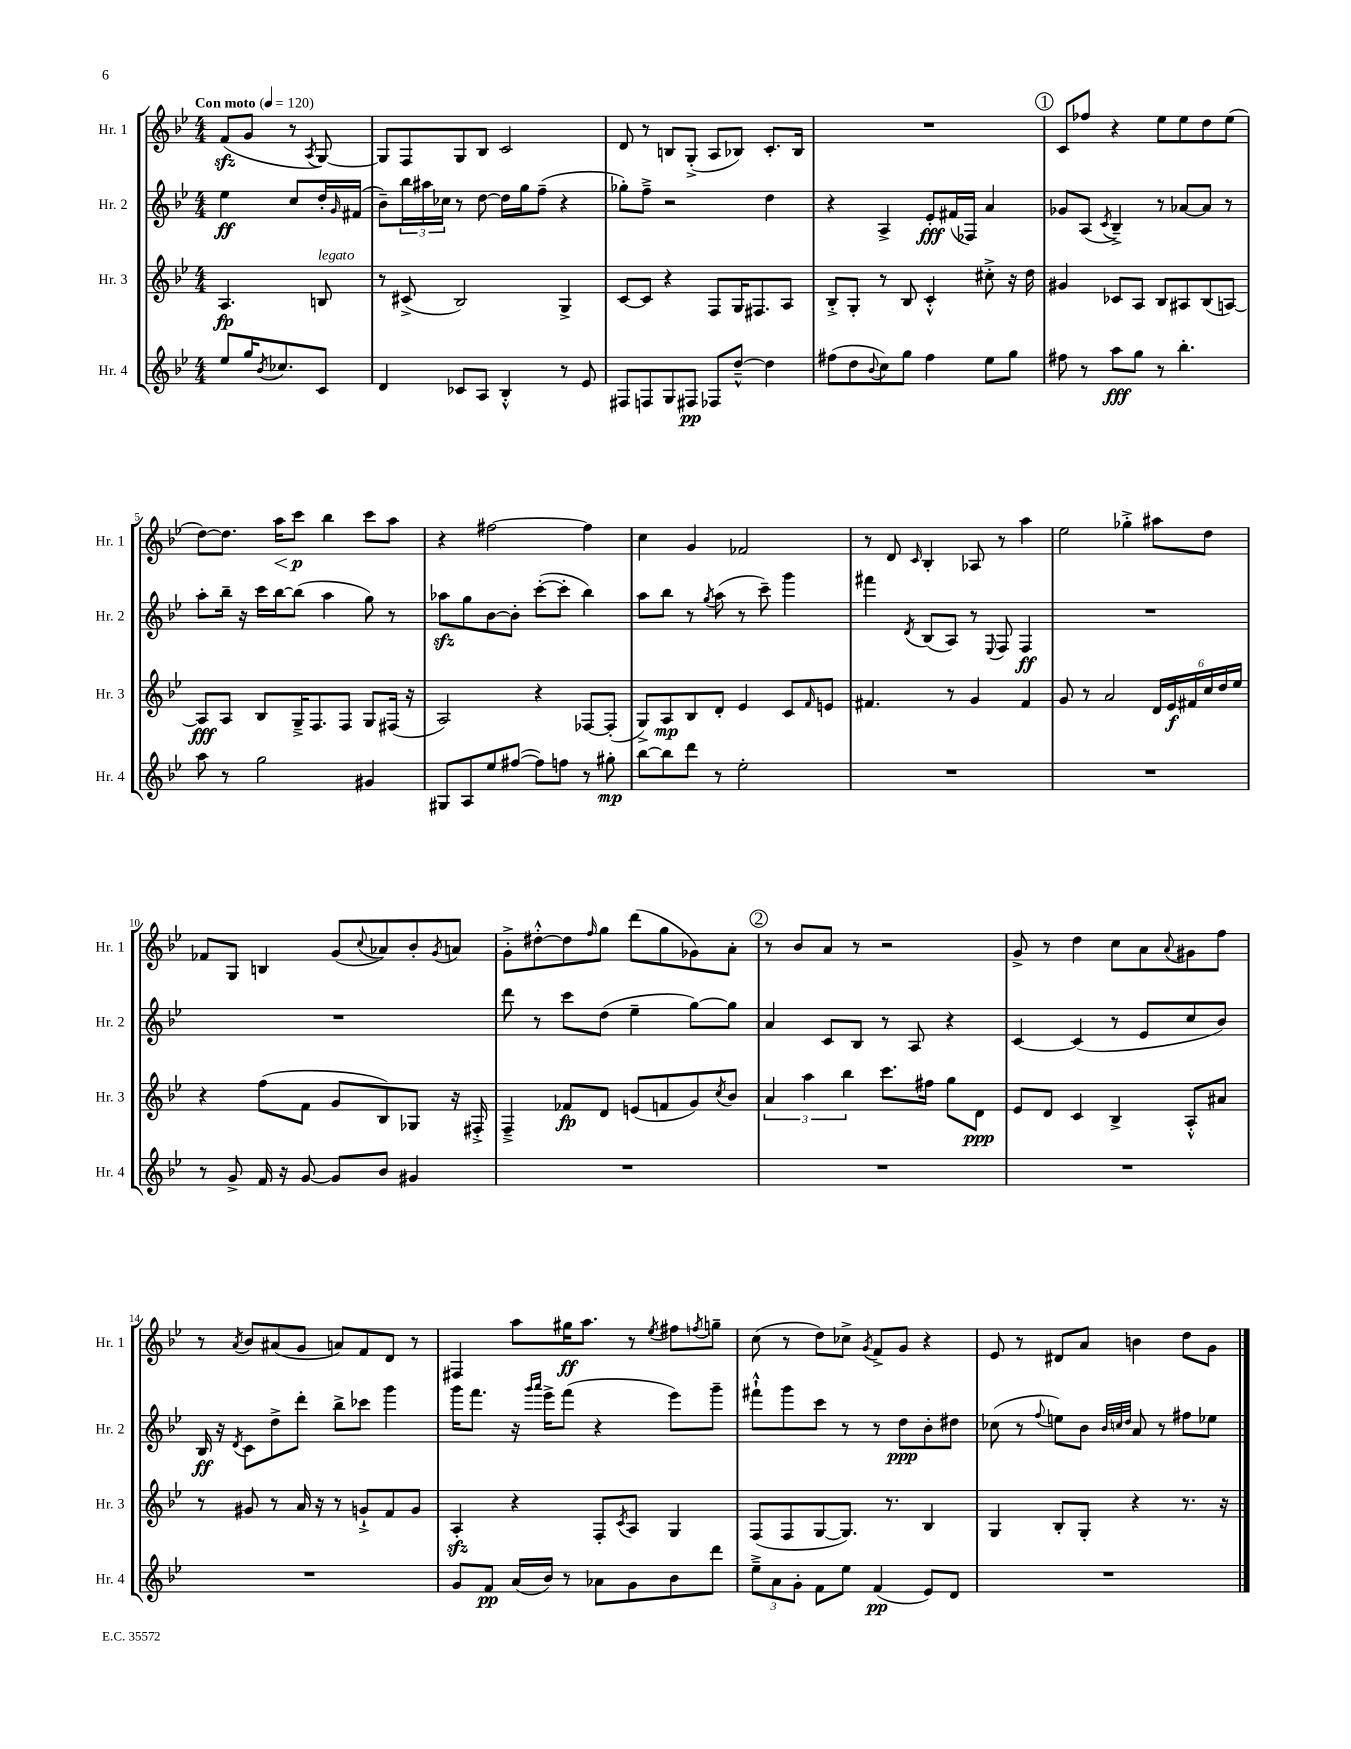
<<
\new StaffGroup <<
\new Staff = "s0" \with { instrumentName = "Hr. 1" shortInstrumentName = "Hr. 1" } {
    \clef treble \key bes \major \numericTimeSignature \time 4/4 \partial 2 \tempo "Con moto" 4 = 120
    f'8\sfz( g'8 r8 \acciaccatura { a8 } g8~) |
    g8 f8 g8 bes8 c'2 |
    d'8 r8 b8 g8-.->( a8 bes8) c'8.-. bes16 |
    R1 |
    \mark \markup { \circle "1" } c'8 fes''8 r4 ees''8 ees''8 d''8 ees''8( |
    d''8~) d''8. a''16\< c'''8\p\! bes''4 c'''8 a''8 |
    r4 fis''2~ fis''4 |
    c''4 g'4 fes'2 |
    r8 d'8 \grace { c'16 } bes4-. aes8 r8 a''4 |
    ees''2 ges''4-.-> ais''8 d''8 |
    fes'8 g8 b4 g'8( \appoggiatura { c''8 } aes'8) bes'8-. \acciaccatura { g'8 } a'8 |
    g'8-.-> dis''8~-.-^ dis''8 \grace { f''16 } g''8 d'''8( g''8 ges'8) a'8-. |
    \mark \markup { \circle "2" } r8 bes'8 a'8 r8 r2 |
    g'8-> r8 d''4 c''8 a'8 \appoggiatura { a'8 } gis'8 f''8 |
    r8 \acciaccatura { a'8 } bes'8 ais'8( g'8 a'8) f'8 d'8 r8 |
    fis4 a''8 gis''16\ff a''8. r8 \acciaccatura { ees''8 } fis''8 \acciaccatura { f''8 } g''8-- |
    c''8( r8 d''8) ces''8-> \acciaccatura { g'8 } f'8-> g'8 r4 |
    ees'8 r8 dis'8 a'8 b'4 d''8 g'8 \bar "|." |
}
\new Staff = "s1" \with { instrumentName = "Hr. 2" shortInstrumentName = "Hr. 2" } {
    \clef treble \key bes \major \numericTimeSignature \time 4/4 \partial 2
    ees''4\ff c''8 d''16-. \grace { g'16 } fis'16( |
    bes'8--) \tuplet 3/2 { bes''16 ais''16 ces''16 } r8 d''8~ d''16 g''16 f''8--( r4 |
    ges''8-.) f''8---> r2 d''4 |
    r4 a4-> ees'8-.\fff fis'16( fes16) a'4 |
    \mark \markup { \circle "1" } ges'8 a8( \acciaccatura { c'8 } bes4--->) r8 aes'8~ aes'8 r8 |
    a''8-. bes''16-- r16 c'''16 bes''16~ bes''8( a''4 g''8) r8 |
    aes''8\sfz g''8 bes'8~ bes'8-. c'''8~-.( c'''8-. bes''4) |
    a''8 bes''8 r8 \acciaccatura { g''8 } a''8( r8 c'''8--) g'''4 |
    fis'''4 \acciaccatura { d'8 } bes8( a8) r8 \appoggiatura { ees8 } f8 f4\ff |
    R1 |
    R1 |
    d'''8 r8 c'''8 d''8( ees''4-- g''8~) g''8 |
    \mark \markup { \circle "2" } a'4 c'8 bes8 r8 a8 r4 |
    c'4~ c'4( r8 ees'8 c''8 bes'8) |
    bes16\ff r16 \acciaccatura { d'8 } c'8 d''8-> d'''8-. bes''8-> ces'''8 g'''4 |
    g'''16 f'''8. r16 \grace { g'''16 a'''16 } ees'''16-> f'''8( r4 ees'''8) g'''8-- |
    fis'''8-!-^ g'''8 c'''8 r8 r8 d''8\ppp bes'8-. dis''8 |
    ces''8( r8 \appoggiatura { f''8 } e''8) bes'8 \grace { bes'32 c''32 d''32 } a'8 r8 fis''8 ees''8 \bar "|." |
}
\new Staff = "s2" \with { instrumentName = "Hr. 3" shortInstrumentName = "Hr. 3" } {
    \clef treble \key bes \major \numericTimeSignature \time 4/4 \partial 2
    a4.\fp b8^\markup { \italic "legato" } |
    r8 cis'8->( bes2) g4-> |
    c'8~ c'8 r4 f8 g16 fis8. a8 |
    bes8-.-> g8-. r8 bes8 c'4-.-^ cis''8-.-> r16 d''16 |
    \mark \markup { \circle "1" } gis'4 ces'8 a8 bes8 ais8 bes8( a8~) |
    a8\fff a8 bes8 g16---> f8. f8 g8 fis16( r16 |
    a2) r4 fes8~ fes8-.( |
    g8->) a8\mp bes8 d'8-. ees'4 c'8 \grace { f'16 } e'8 |
    fis'4. r8 g'4 fis'4 |
    g'8 r8 a'2 \tuplet 6/4 { d'16 ees'16\f fis'16 c''16 d''16 ees''16 } |
    r4 f''8( f'8 g'8 bes8) ges8 r16 fis16-.-> |
    f4---> fes'8\fp d'8 e'8( f'8 g'8) \acciaccatura { c''8 } bes'8 |
    \mark \markup { \circle "2" } \tuplet 3/2 { a'4 a''4 bes''4 } c'''8. fis''16 g''8 d'8\ppp |
    ees'8 d'8 c'4 bes4-> a8-.-^ ais'8 |
    r8 gis'8 r8 a'16 r16 r8 g'8-!-> f'8 g'8 |
    a4-.\sfz r4 f8-. \acciaccatura { c'8 } a8 g4 |
    f8( f8 g8~ g8.) r8. bes4 |
    g4 bes8-. g8-. r4 r8. r16 \bar "|." |
}
\new Staff = "s3" \with { instrumentName = "Hr. 4" shortInstrumentName = "Hr. 4" } {
    \clef treble \key bes \major \numericTimeSignature \time 4/4 \partial 2
    ees''8 g''16 \acciaccatura { bes'8 } ces''8. c'8 |
    d'4 ces'8 a8 bes4-.-^ r8 ees'8 |
    fis8 f8 g8 fis8\pp fes8 d''8~---^ d''4 |
    fis''8( d''8 \appoggiatura { bes'8 } c''8) g''8 fis''4 ees''8 g''8 |
    \mark \markup { \circle "1" } fis''8 r8 a''8\fff g''8 r8 bes''4.-. |
    a''8 r8 g''2 gis'4 |
    gis8 a8 ees''8 fis''8~( fis''8) f''8 r8 gis''8-.\mp |
    bes''8~ bes''8 d'''8 r8 ees''2-. |
    R1 |
    R1 |
    r8 g'8-> f'16 r16 g'8~ g'8 bes'8 gis'4 |
    R1 |
    \mark \markup { \circle "2" } R1 |
    R1 |
    R1 |
    g'8 f'8\pp a'16( bes'16) r8 aes'8 g'8 bes'8 d'''8 |
    \tuplet 3/2 { ees''8---> a'8 g'8-. } f'8 ees''8 f'4\pp( ees'8) d'8 |
    R1 \bar "|." |
}
>>
>>
